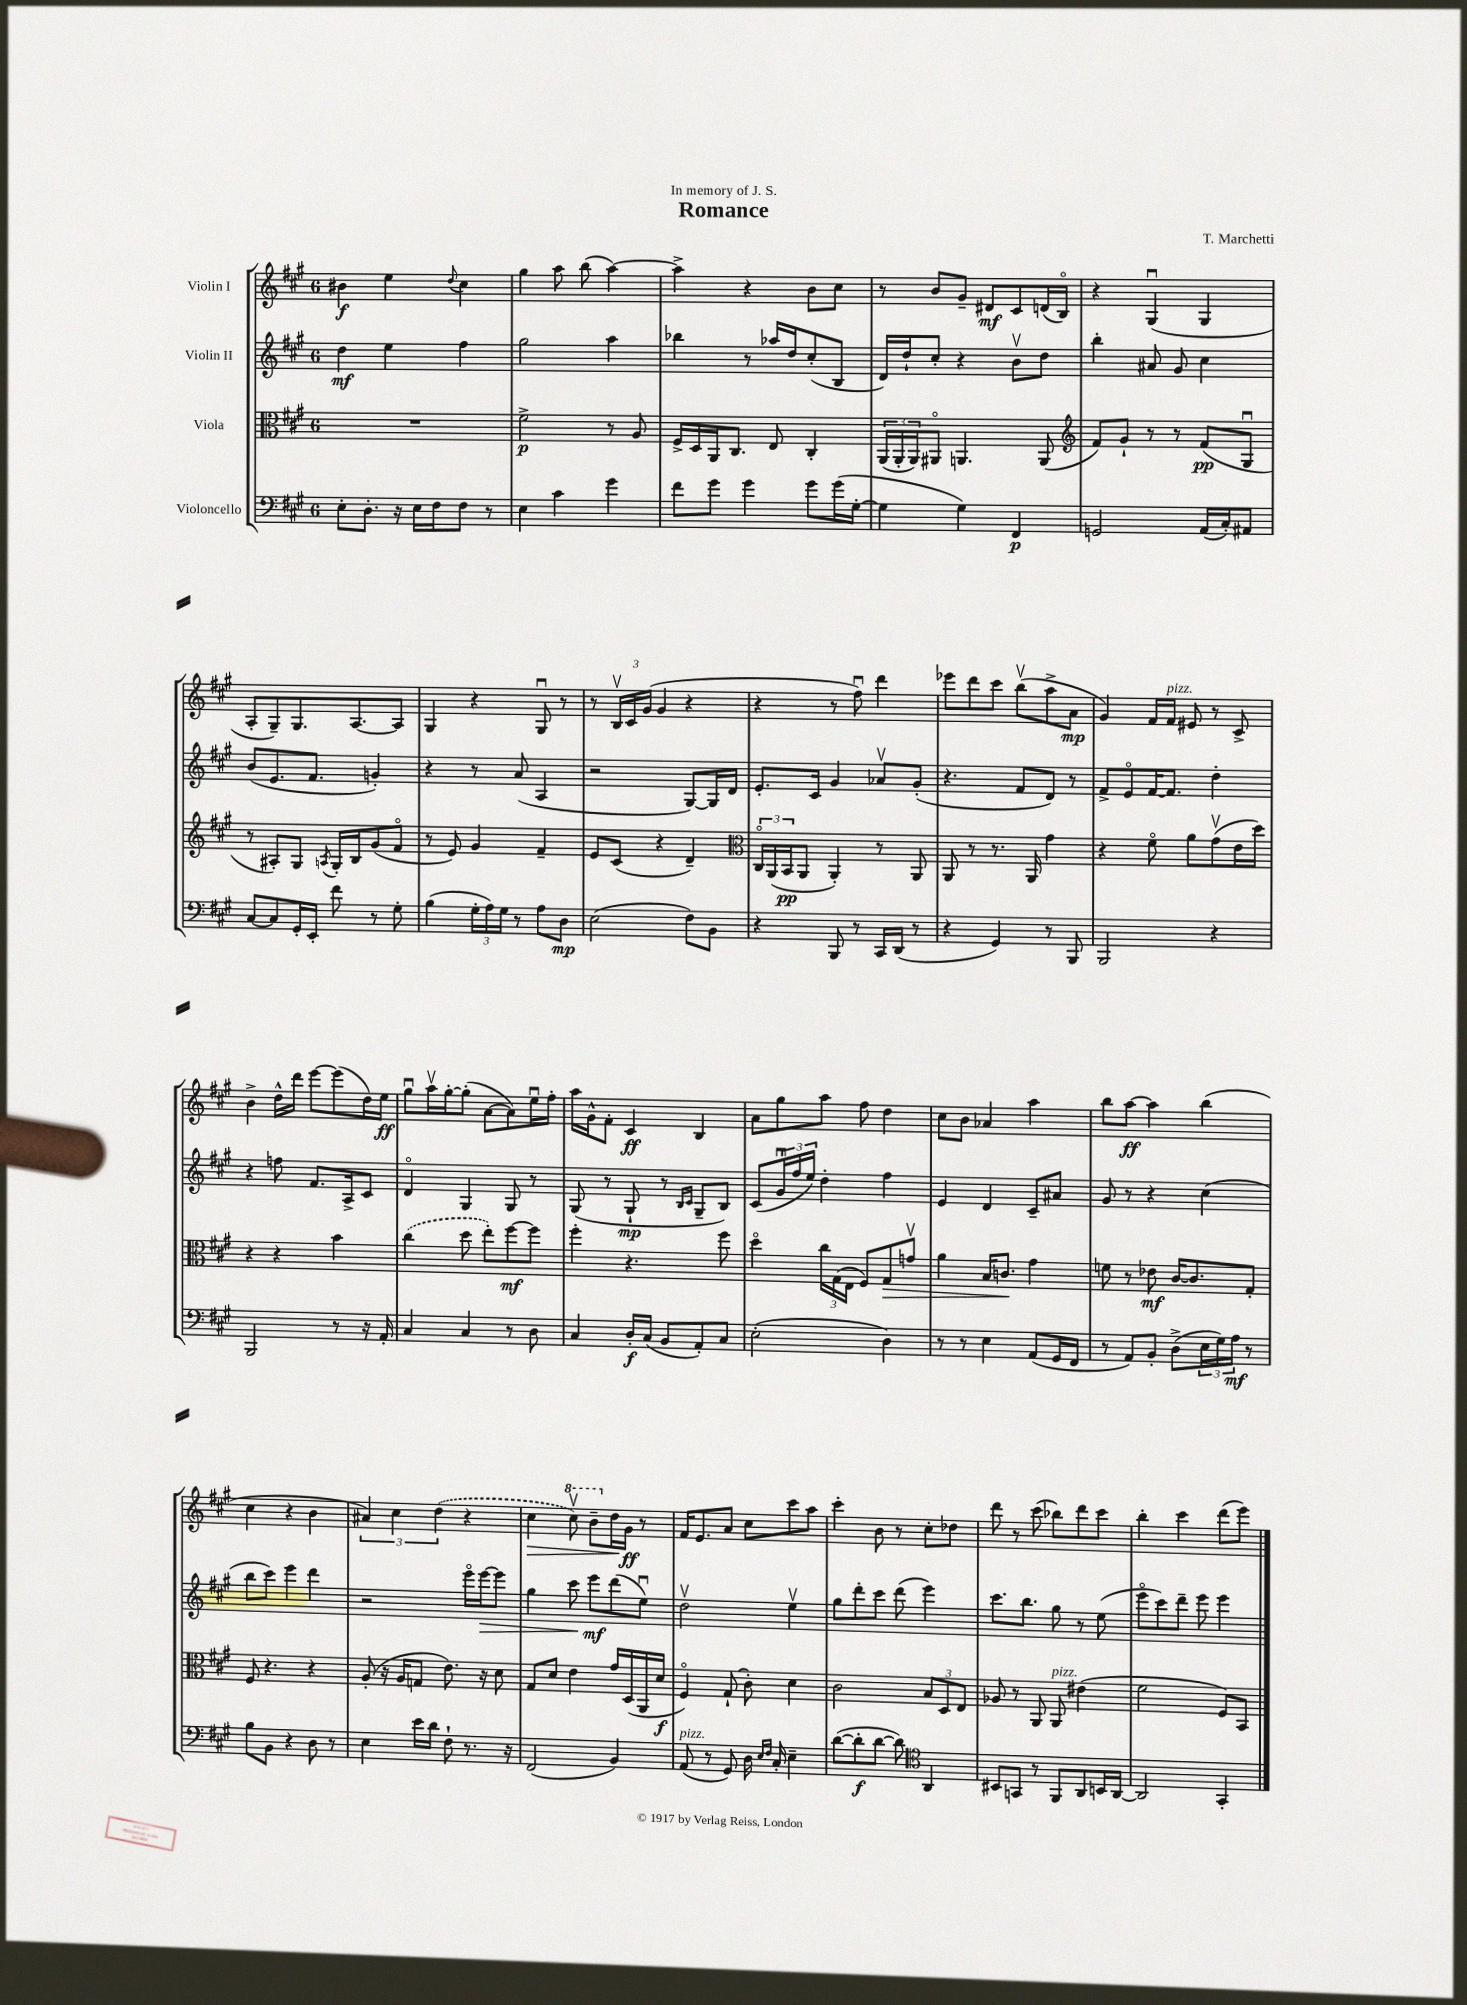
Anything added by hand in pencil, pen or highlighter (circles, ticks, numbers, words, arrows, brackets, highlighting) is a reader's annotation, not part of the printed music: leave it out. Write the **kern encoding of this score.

**kern	**kern	**kern	**kern
*staff4	*staff3	*staff2	*staff1
*clefF4	*clefC3	*clefG2	*clefG2
*k[f#c#g#]	*k[f#c#g#]	*k[f#c#g#]	*k[f#c#g#]
*M6/8	*M6/8	*M6/8	*M6/8
8E'	2.r	4dd	4b#
8.D'	.	.	.
.	.	4ee	4ee
16r	.	.	.
16E	.	.	.
16F#	.	.	.
.	.	.	8qqdd
8F#	.	4ff#	4cc#
8r	.	.	.
=	=	=	=
4E	2f#^	2gg#	4gg#
4c#	.	.	8aa
.	.	.	(8bb
4g#	8r	4aa	[4aa)
.	8A	.	.
=	=	=	=
8f#	16F#^	4bb-	4aa^]
.	16D	.	.
8g#	16AA	.	.
.	8.C#	.	.
4g#	.	8r	4r
.	8E	16aa-	.
.	.	16dd	.
8g#	4C#'	(8cc#'	8b
(16g#	.	8B	8cc#
[16G#'	.	.	.
=	=	=	=
4G#]	(24AA	16d)	8r
.	24AA'	.	.
.	.	16dd`	.
.	24AA)	.	.
.	8AA#o	8cc#'	8b
4G#)	4.AA	4r	8g#~
.	.	.	8d#
4FF#	.	8bv	8c#
.	(8AA	8dd	(16d
.	.	.	16Bo)
=	=	=	=
*	*clefG2	*	*
2GG	8f#)	4bb'	4r
.	8g#`	.	.
.	8r	8a#	(4G#u
.	8r	8g#	.
(16AA	(8f#	4cc#	4G#
16C#')	.	.	.
8AA#	8G#u	.	.
=	=	=	=
[8C#	8r	(8b	8A'
8C#]	8A#')	8.e	8G#~)
16GG#'	8G#	.	8.G#
16EE'	.	8.f#	.
.	8qA	.	.
8f#	16G#'	.	.
.	16B	.	[8.A
8r	(8g#	4g')	.
8G#'	8f#o	.	8A]
=	=	=	=
(4B	8r	4r	4G#
.	8e)	.	.
24G#'	4g#	8r	4r
24A)	.	.	.
24G#	.	.	.
8r	.	(8a	.
8A	4f#~	4A	8G#u
8D	.	.	8r
=	=	=	=
(2E	8e	2r	8r
.	(8c#	.	24Bv
.	.	.	24c#
.	.	.	(24g#
.	4r	.	4g#
8F#)	4d~)	[8G#)	4r
8BB	.	16G#]	.
.	.	16d	.
=	=	=	=
*	*clefC3	*	*
4r	24C#o	8.e'	4r
.	(24AA	.	.
.	24BB	.	.
.	8AA	.	.
.	.	16c#	.
8BBB	4AA')	4g#	8r
8r	.	.	8ff#u)
16CC#	8r	8a-v	4ddd
(16DD	.	.	.
8r	8AA	(8g#'	.
=	=	=	=
4r	8AA	4.r	8eee-
.	8r	.	8ddd
4GG#)	8.r	.	8ccc#
.	.	8f#	(8bbv
.	16AA	.	.
8r	4g#	8d)	8aa^
8BBB	.	8r	8a
=	=	=	=
2BBB	4r	8f#^	4g#)
.	.	8eo	.
.	8f#o	[16f#	16f#
.	.	8.f#]	16f#
.	8a	.	8e#
4r	(8g#v	4dd'	8r
.	16e	.	8c#^
.	16dd)	.	.
=	=	=	=
2BBB	4r	4r	4b^
.	4r	8ff	16dd^^
.	.	.	16ddd
.	.	8.f#	[8eee
8r	4b	.	(8eee]
.	.	16A^	.
16r	.	8c#	16dd)
16AA'	.	.	16ee
=	=	=	=
4C#	(4cc#	4do	8gg#u
.	.	.	16aav
.	.	.	[16gg#'
4C#	8dd	4G#	(8gg#']
.	8ee')	.	[8a
8r	[8ff#	8G#	8a])
8D	8ff#]	8r	16eeu
.	.	.	16ff#'
=	=	=	=
4C#	4ff#'	(8G#	16aa
.	.	.	16g#^^
.	.	8r	8f#'
16D'	4.r	8G#`	4c#
(16C#	.	.	.
8BB	.	8r	.
.	.	16qqB	.
.	.	16qqc#	.
8AA')	.	8G#~	4B
8C#	8ff#	8B)	.
=	=	=	=
(2E'	4ddo	(8c#	8a
.	.	24g#u	8gg#
.	.	24ff#	.
.	.	24ee)	.
.	24cc#	4dd'	8aa
.	(24G#	.	.
.	24E	.	.
.	8F#)	.	8ff#
4D)	8G#	4ff#	4dd
.	8gv	.	.
=	=	=	=
8r	4a	4e	8cc#
8r	.	.	8b
4E	16B	4d	4a-
.	8.c	.	.
(8AA	4g#	8c#~	4aa
16GG#	.	8a#	.
16FF#	.	.	.
=	=	=	=
8r	8f	8g#	8bb
8AA)	8r	8r	[8aa
8BB'	8e-	4r	4aa]
(8D^	[16c#	.	.
.	8.c#]	.	.
24E	.	(4cc#	(4bb
24G#)	.	.	.
24A	.	.	.
8r	8G#'	.	.
=	=	=	=
8B	8F#	8bb	4cc#
8BB	4.r	8ccc#)	.
4r	.	4eee	4r
8D	4r	4ddd	4b
8r	.	.	.
=	=	=	=
4E	(8A'	2r	6a#)
.	16r	.	.
.	.	.	6cc#
.	16A	.	.
16e	8G	.	.
16d	.	.	.
.	.	.	(6dd
8F#`	8.e)	.	.
8.r	.	16eeeo	4r
.	16r	[16eee	.
.	8d	8eee]	.
16r	.	.	.
=	=	=	=
(2FF#	8G#	4gg#	4cc#
.	8d	.	.
.	4e	8ccc#	8ccc#v)
.	.	8eee	8bb~
4BB)	16g#	(8ddd	16dd
.	(16D	.	16g#
.	16AA	8eeu)	8r
.	16d	.	.
=	=	=	=
(8AA	4F#o)	2ddv	16f#
.	.	.	8.e
8r	.	.	.
8GG#)	(8G#`	.	8a
16D	8c#')	.	8cc#
16qqE	.	.	.
16qqF#	.	.	.
16C#'	.	.	.
4E~	4d	4eev	8ccc#
.	.	.	8aa
=	=	=	=
([8d	2c#	8gg#	4ccc#'
8d']	.	8ddd'	.
[8d	.	8ccc#	8b
8d])	.	(8ddd	8r
*clefC4	*	*	*
4AA	12B	4eee)	8cc#'
.	12D	.	.
.	.	.	8dd-
.	12E	.	.
=	=	=	=
8BB#	8A-	8.ccc#	8ddd
8GG	8r	.	8r
.	.	8.bb	.
8r	8AA	.	(8ccc#
8FF#	8AA	8gg#	8bb-)
8AA	(4e#	8r	8ddd
16BB	.	(8ee	8ccc#
[16AA	.	.	.
=	=	=	=
2AA]	2f#	8eeeo	4bb'
.	.	8ccc#)	.
.	.	8ddd~	4ccc#
.	.	8eee	.
4GG#'	8F#)	4eee	(8ddd
.	8BB	.	8eee)
==	==	==	==
*-	*-	*-	*-
